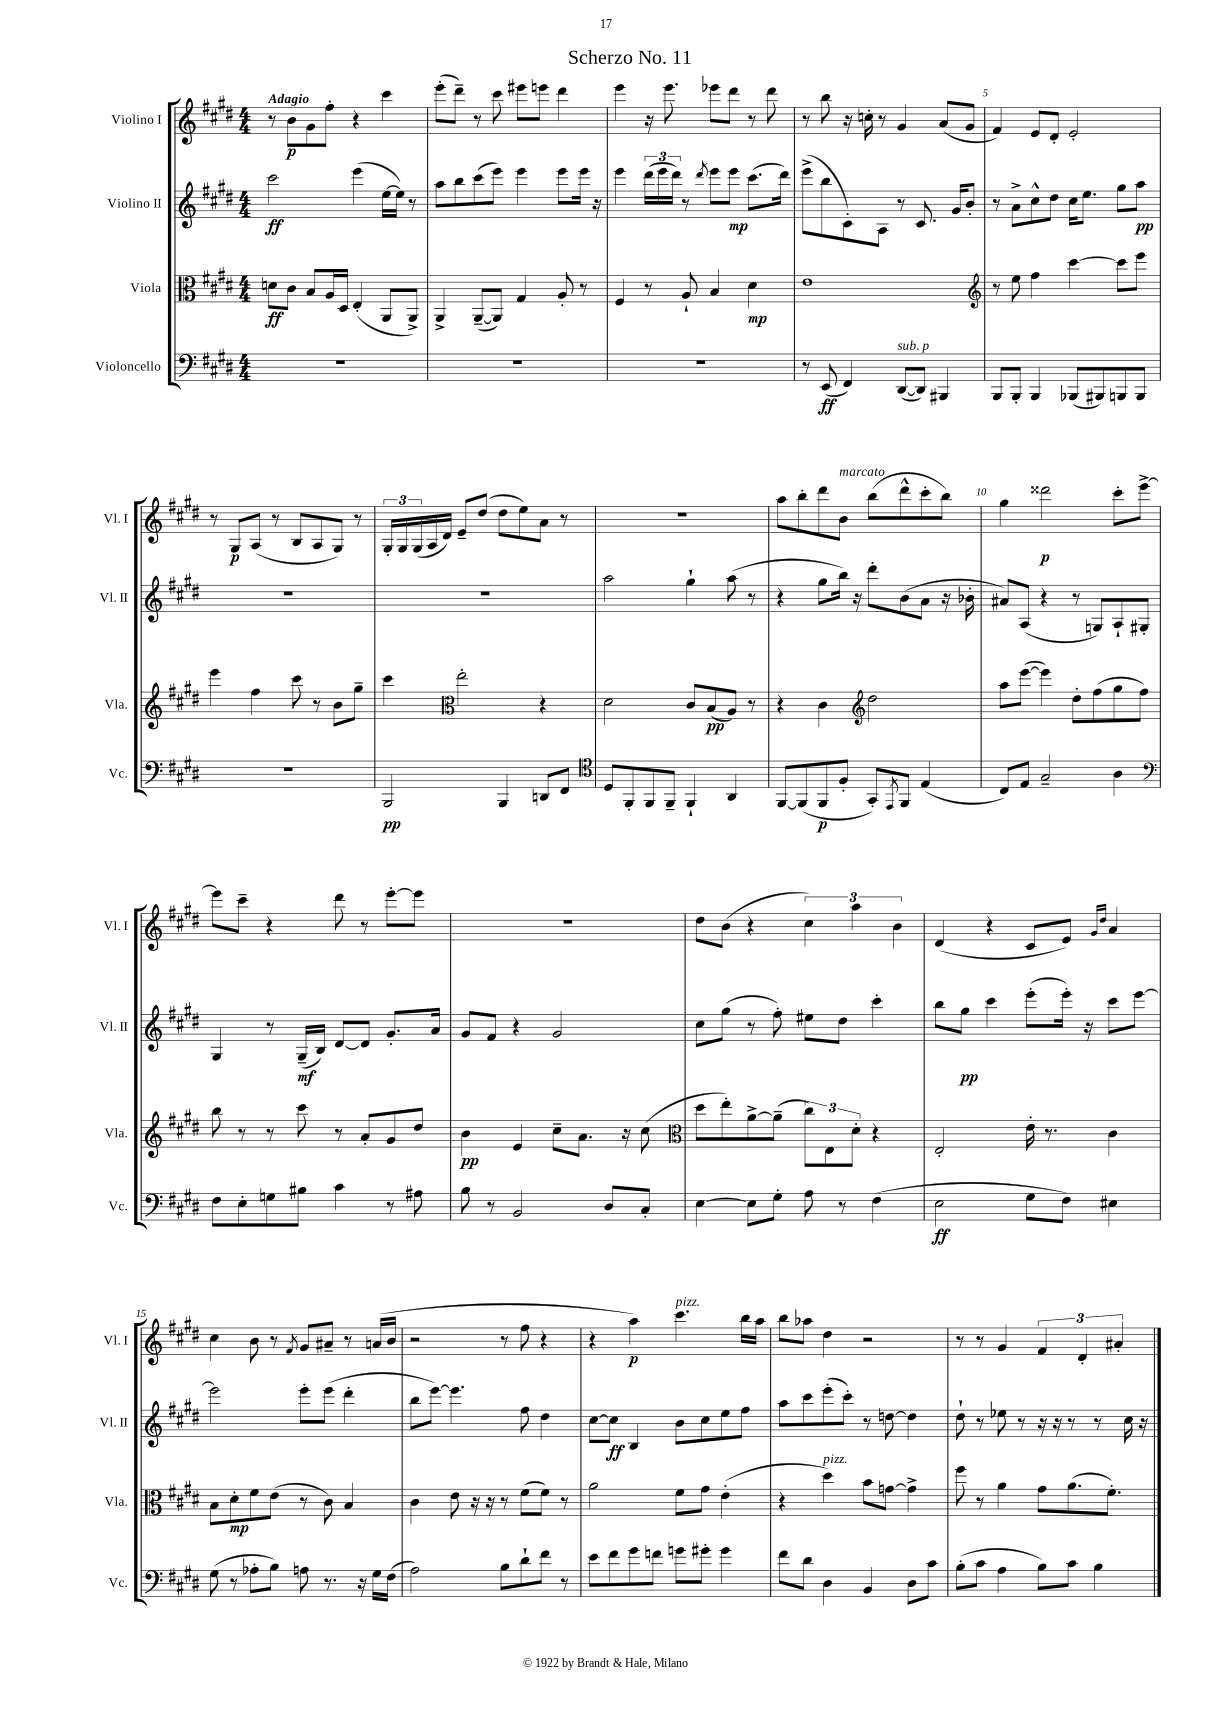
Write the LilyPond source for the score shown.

\header { title = "Scherzo No. 11" }
<<
\new StaffGroup <<
\new Staff = "s0" \with { instrumentName = "Violino I" shortInstrumentName = "Vl. I" } {
    \clef treble \key e \major \numericTimeSignature \time 4/4 \tempo "Adagio"
    r8 b'8\p gis'8 fis''8-. r4 cis'''4 |
    e'''8-.( dis'''8--) r8 cis'''8 eis'''8 e'''8 dis'''4 |
    e'''4 r16 e'''8. ees'''8 dis'''8 r8 dis'''8 |
    r8 b''8 r16 c''16-. r8 gis'4 a'8( gis'8 |
    fis'4) e'8 dis'8-. e'2-. |
    r8 gis8\p a8( r8 b8 a8 gis8) r8 |
    \tuplet 3/2 { gis16-. gis16 gis16( } a16 dis'16) e'8-- dis''8( dis''8 e''8) a'8 r8 |
    R1 |
    a''8 b''8-. dis'''8 b'8^\markup { \italic "marcato" } b''8( dis'''8-^ cis'''8-. b''8) |
    gis''4 disis'''2\p cis'''8-. e'''8~-> |
    e'''8 cis'''8-- r4 dis'''8 r8 e'''8~-. e'''8 |
    r1 |
    dis''8 b'8( r4 \tuplet 3/2 { cis''4) a''4 b'4 } |
    dis'4( r4 cis'8 e'8) \grace { gis'16 dis''16 } a'4 |
    cis''4 b'8 r8 \acciaccatura { fis'8 } gis'8 ais'8-- r8 a'16( b'16 |
    r2 r8 fis''8 r4 |
    r4 a''4\p) cis'''4.^\markup { \italic "pizz." } b''16 a''16 |
    b''8 aes''8 dis''4 r2 |
    r8 r8 gis'4 \tuplet 3/2 { fis'4 dis'4-. ais'4-. } \bar "|." |
}
\new Staff = "s1" \with { instrumentName = "Violino II" shortInstrumentName = "Vl. II" } {
    \clef treble \key e \major \numericTimeSignature \time 4/4
    cis'''2\ff e'''4( e''16~ e''16) r8 |
    a''8 b''8 cis'''8( e'''8) e'''4 e'''8 e'''16 r16 |
    e'''4 \tuplet 3/2 { dis'''16( e'''16 dis'''16) } r8 \acciaccatura { dis'''8 } e'''8 e'''8\mp cis'''8.( dis'''16) |
    e'''8->( b''8 cis'8-.) a8 r8 cis'8. gis'16 b'8-. |
    r8 a'8-> cis''8-^ dis''8 cis''16 e''8. gis''8 a''8\pp |
    R1 |
    R1 |
    a''2 gis''4-! a''8( r8 |
    r4 gis''8 b''16) r16 dis'''8-. b'8( a'8 r16 bes'16-. |
    ais'8) a8( r4 r8 g8) a8-! gis8-. |
    gis4 r8 gis16--\mf( b16) dis'8~ dis'8 gis'8.-. a'16 |
    gis'8 fis'8 r4 gis'2 |
    cis''8 gis''8( r8 fis''8-.) eis''8 dis''8 cis'''4-. |
    b''8 gis''8\pp cis'''4 e'''8-.( e'''16-.) r16 cis'''8 e'''8~ |
    e'''2 e'''8-. e'''8( dis'''4-. |
    b''8 e'''8~) e'''4. fis''8 dis''4 |
    cis''8~ cis''8\ff b4 b'8 cis''8 e''8 fis''8 |
    a''8 cis'''8 e'''8-.( cis'''8-.) r8 d''8~ d''4 |
    dis''8-! r8 ees''8 r8 r16 r16 r8 r8 cis''16 r16 \bar "|." |
}
\new Staff = "s2" \with { instrumentName = "Viola" shortInstrumentName = "Vla." } {
    \clef alto \key e \major \numericTimeSignature \time 4/4
    d'8\ff cis'8 b8 a16 dis16 e4-.( a,8 a,8->) |
    a,4-> a,8~--( a,8) gis4 a8-. r8 |
    fis4 r8 a8-! b4 dis'4\mp |
    e'1 |
    \clef treble r8 e''8 fis''4 cis'''4~ cis'''8 e'''8 |
    e'''4 fis''4 cis'''8 r8 b'8 gis''8-- |
    cis'''4 \clef alto e''2-. r4 |
    dis'2 cis'8 b8\pp( a8) r8 |
    r4 cis'4 \clef treble dis''2 |
    a''8 e'''8~( e'''4) dis''8-. fis''8( gis''8 fis''8) |
    b''8 r8 r8 cis'''8 r8 a'8-. gis'8 dis''8 |
    b'4\pp e'4 cis''8-- a'8. r16 cis''8( |
    \clef alto dis''8 e''8-.) a'8~-> a'8--( \tuplet 3/2 { cis''8) e8 dis'8-. } r4 |
    e2-. e'16-. r8. cis'4 |
    b8 dis'8-.\mp fis'8 e'8( r8 cis'8) b4 |
    cis'4 e'8 r16 r16 r8 fis'8( fis'8) r8 |
    a'2 fis'8 gis'8 e'4-.( |
    r4 dis''4^\markup { \italic "pizz." }) b'8 g'8~ g'4-> |
    fis''8 r8 a'4 gis'8 a'8.( fis'8.-.) \bar "|." |
}
\new Staff = "s3" \with { instrumentName = "Violoncello" shortInstrumentName = "Vc." } {
    \clef bass \key e \major \numericTimeSignature \time 4/4
    R1 |
    R1 |
    R1 |
    r8 e,8\ff( fis,4) dis,8~^\markup { \italic "sub. p" }( dis,8) bis,,4 |
    b,,8 b,,8-. b,,4 bes,,8( bis,,8) b,,8 b,,8 |
    R1 |
    b,,2\pp b,,4 d,8 fis,8 |
    \clef tenor dis8 fis,8-. fis,8 fis,8-- fis,4-! a,4 |
    fis,8~ fis,8( fis,8\p fis8-. gis,8-.) \acciaccatura { e,8 } fis,8 e4( |
    cis8) e8 gis2-- a4 |
    \clef bass fis8 e8-. g8 bis8 cis'4 r8 ais8 |
    b8 r8 b,2 dis8 cis8-. |
    e4~ e8 gis8-. a8 r8 fis4( |
    e2\ff gis8 fis8) eis4 |
    gis8( r8 aes8-. b8) a8 r8. r16 gis16 fis16( |
    a2) b8 dis'8-! fis'8 r8 |
    e'8 fis'8 gis'8 f'8 g'8 gis'8-. gis'4 |
    fis'8 dis'8 dis4 b,4 dis8 cis'8 |
    b8-.( cis'8 a4 b8) cis'8 b4 \bar "|." |
}
>>
>>
\layout { \context { \Score \override BarNumber.break-visibility = ##(#f #t #t) barNumberVisibility = #(every-nth-bar-number-visible 5) } }
